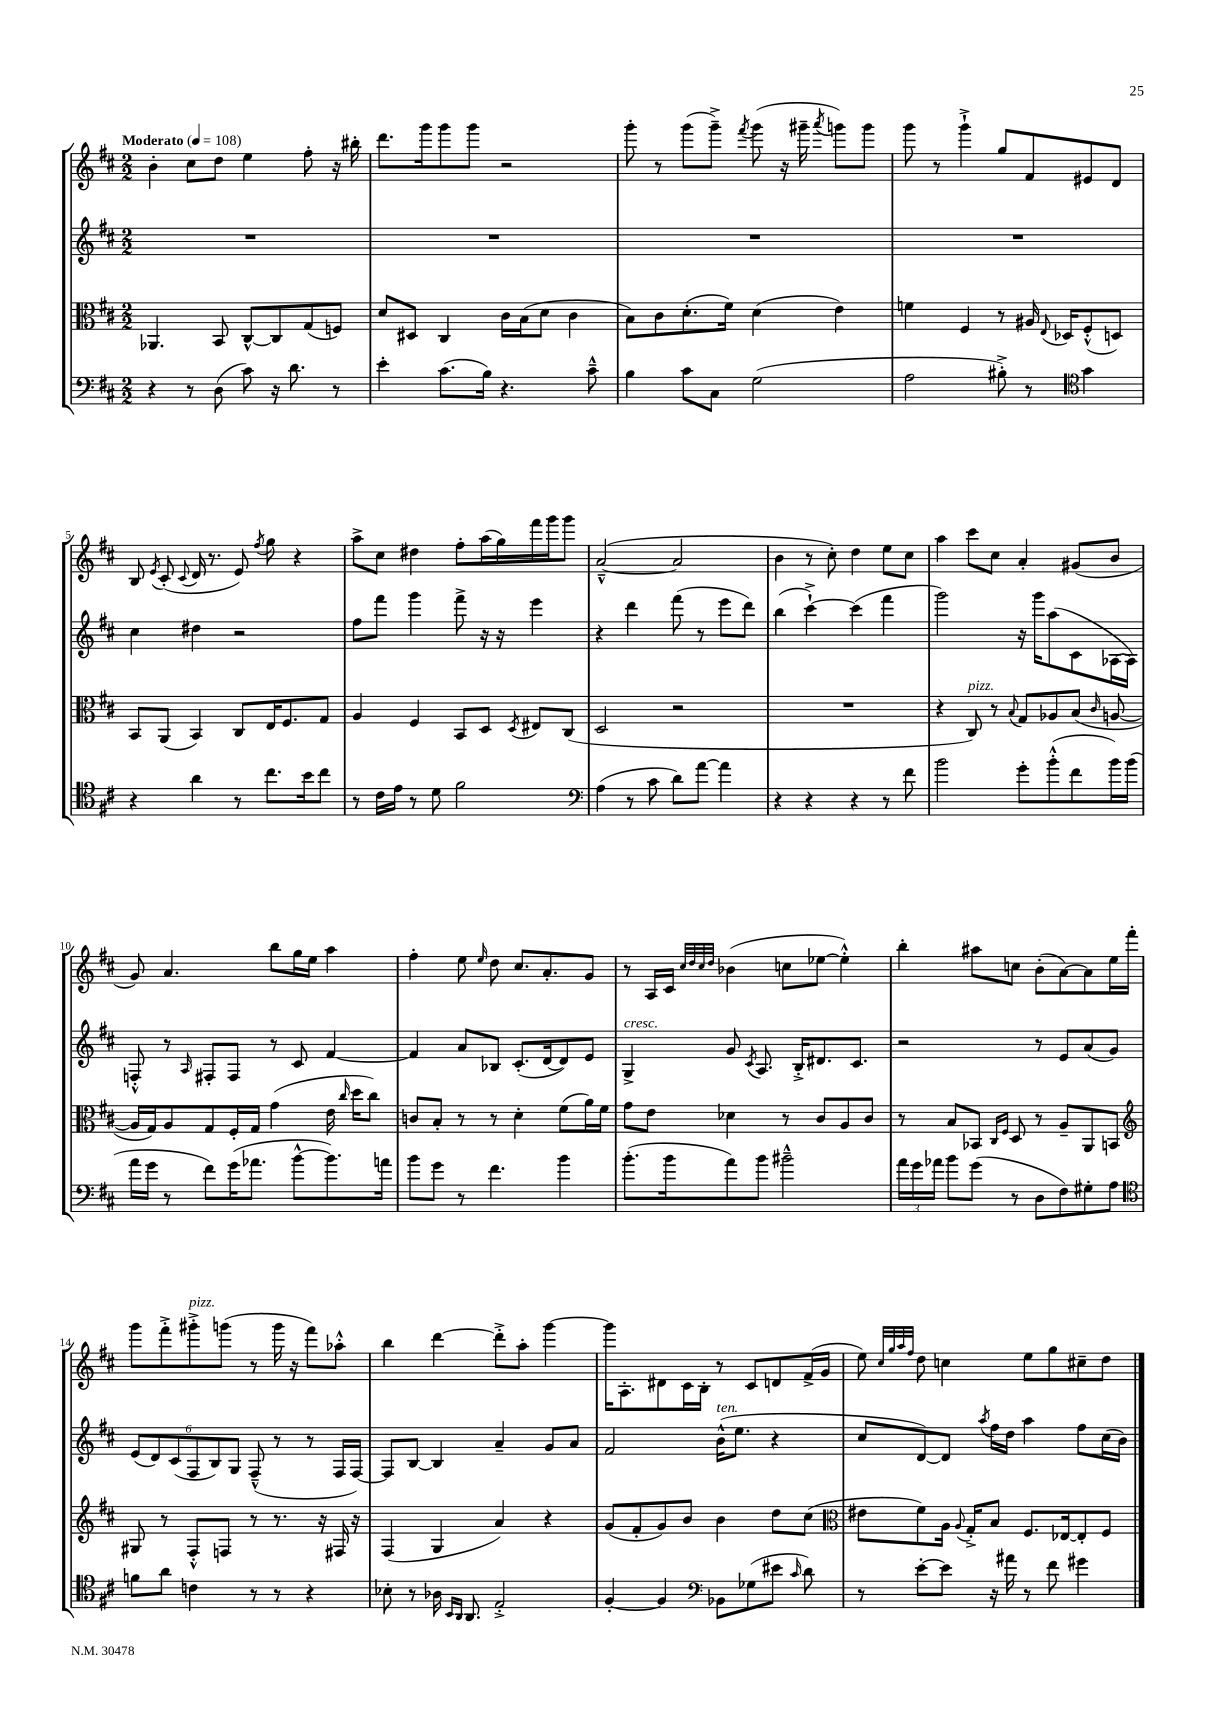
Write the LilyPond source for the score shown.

<<
\new StaffGroup <<
\new Staff = "s0" {
    \clef treble \key d \major \numericTimeSignature \time 2/2 \tempo "Moderato" 4 = 108
    \autoBeamOff b'4-. cis''8[ d''8] e''4 fis''8-. r16 bis''16-. |
    d'''8.[ g'''16 g'''8 g'''8] r2 |
    g'''8-. r8 g'''8[( g'''8]--->) \acciaccatura { fis'''8 } g'''8( r16 gis'''16-- \acciaccatura { a'''8 } g'''8[) g'''8] |
    g'''8 r8 g'''4-!-> g''8[ fis'8 eis'8 d'8] |
    b8 \acciaccatura { e'8 } cis'8-.( \appoggiatura { cis'8 } d'16 r8. e'8) \acciaccatura { fis''8 } g''8 r4 |
    a''8[-> cis''8] dis''4 fis''8[-. a''16( g''16) fis'''16 g'''16 g'''8] |
    a'2~---^( a'2 |
    b'4 r8 cis''8-.) d''4 e''8[ cis''8] |
    a''4 cis'''8[ cis''8] a'4-. gis'8[( b'8] |
    g'8) a'4. b''8[ g''16 e''16] a''4 |
    fis''4-. e''8 \grace { e''16 } d''8 cis''8.[ a'8.-. g'8] |
    r8 a16[ cis'16] \grace { cis''32[ d''32 cis''32 d''32] } bes'4( c''8[ ees''8]~ ees''4-.-^) |
    b''4-. ais''8[ c''8] b'8[-.( a'8~) a'8 e''16 fis'''16]-. |
    g'''8[ fis'''8-.-> gis'''8-.->^\markup { \italic "pizz." } g'''8]( r8 g'''16 r16 fis'''8[) aes''8]-.-^ |
    b''4 d'''4~ d'''8[-.-> a''8]-. g'''4~ |
    g'''16[ a8.-. dis'8 cis'16 b16]-. r8 cis'8[ d'8 fis'16->( g'16] |
    e''8) \grace { cis''32[ g''32 a''32 fis''32] } d''8 c''4 e''8[ g''8 cis''8-- d''8] \bar "|." |
}
\new Staff = "s1" {
    \clef treble \key d \major \numericTimeSignature \time 2/2
    \autoBeamOff R1 |
    R1 |
    R1 |
    R1 |
    cis''4 dis''4 r2 |
    fis''8[ fis'''8] g'''4 fis'''8-> r16 r16 e'''4 |
    r4 d'''4 fis'''8( r8 e'''8[ d'''8]) |
    b''4( cis'''4~-!->) cis'''4( fis'''4 |
    g'''2) r16 g'''16[ a''8( cis'8 aes16~ aes16]) |
    f8-.-^ r8 \grace { a16 } fis8[-. fis8] r8 cis'8 fis'4~ |
    fis'4 a'8[ bes8] cis'8.[-.( d'16~ d'8) e'8] |
    g4->^\markup { \italic "cresc." } g'8 \acciaccatura { cis'8 } a8. b16[-.-> dis'8. cis'8.] |
    r2 r8 e'8[ a'8( g'8]) |
    \tuplet 6/4 { e'8[( d'8) cis'8( fis8 b8) g8] } fis8---^( r8 r8 fis16[ fis16]~) |
    fis8[ b8]~ b4 a'4-- g'8[ a'8] |
    fis'2 b'16[-^^\markup { \italic "ten." }( e''8.] r4 |
    cis''8[ d'8~) d'8] \acciaccatura { a''8 } fis''16[ d''16] a''4 fis''8[ cis''16( b'16]) \bar "|." |
}
\new Staff = "s2" {
    \clef alto \key d \major \numericTimeSignature \time 2/2
    \autoBeamOff aes,4. b,8 cis8[~-^ cis8 g8( f8]) |
    d'8[ dis8] cis4 cis'16[ b16( d'8] cis'4 |
    b8[) cis'8 d'8.-.( fis'16]) d'4( e'4) |
    f'4 fis4 r8 ais16 \appoggiatura { e8 } des16[ fis8-.-^( d8]) |
    b,8[ a,8]( b,4) cis8[ e16 fis8. g8] |
    a4 fis4 b,8[ d8] \acciaccatura { d8 } eis8[ cis8]( |
    d2 r2 |
    R1 |
    r4 cis8^\markup { \italic "pizz." }) r8 \appoggiatura { b8 } g8[ aes8 b8]( \grace { cis'16 } a8~ |
    a16[ g16) a8 g8 fis16-. g16] g'4( e'16 \grace { cis''16 } d''16[ cis''8]) |
    c'8[ b8]-. r8 r8 d'4-. fis'8[( a'16) fis'16] |
    g'8[ e'8] des'4 r8 cis'8[ a8 cis'8] |
    r8 b8[ bes,8] \grace { cis16[ fis16] } d8 r8 a8[-- a,8 b,8] |
    \clef treble gis8 r8 fis8[-.-^ f8] r8 r8. r16 fis16 r16 |
    fis4( g4 a'4) r4 |
    g'8[( fis'8-. g'8) b'8] b'4 d''8[ cis''8]( |
    \clef alto eis'8[ fis'8) a16] \appoggiatura { a8 } g16[-.-> b8] fis8.[ ees16~ ees8-. fis8] \bar "|." |
}
\new Staff = "s3" {
    \clef bass \key d \major \numericTimeSignature \time 2/2
    \autoBeamOff r4 r8 d8( cis'8) r16 d'8. r8 |
    e'4-. cis'8.[( b16]) r4. cis'8---^ |
    b4 cis'8[ cis8] g2( |
    a2 bis8-.->) r8 \clef tenor g'4 |
    r4 a'4 r8 cis''8.[ b'16 cis''8] |
    r8 cis'16[ e'16] r8 d'8 fis'2 |
    \clef bass a4( r8 cis'8 d'8[) a'8]~ a'4 |
    r4 r4 r4 r8 fis'8 |
    b'2 g'8[-. b'8-.-^( fis'8 b'16) b'16]( |
    a'16[ g'16] r8 fis'8[) g'16( aes'8.] b'8[~-^ b'8.) a'16] |
    b'8[ g'8] r8 fis'4. b'4 |
    b'8.[-.( b'16 a'8) b'8] bis'2---^ |
    \tuplet 3/2 { a'16[ g'16 aes'16] } b'8[ g'8]( r8 d8[ fis8) gis8-. a8] |
    \clef tenor f'8[ a'8] c'4 r8 r8 r4 |
    bes8-. r8 aes16 \grace { b,16[ a,16] } a,8. e2-.-> |
    fis4~-. fis4 \clef bass bes,8[ ges8( eis'8] \grace { cis'16 } d'8) |
    r8 e'8[~-. e'8] r16 ais'16 r8 fis'8 gis'4 \bar "|." |
}
>>
>>
